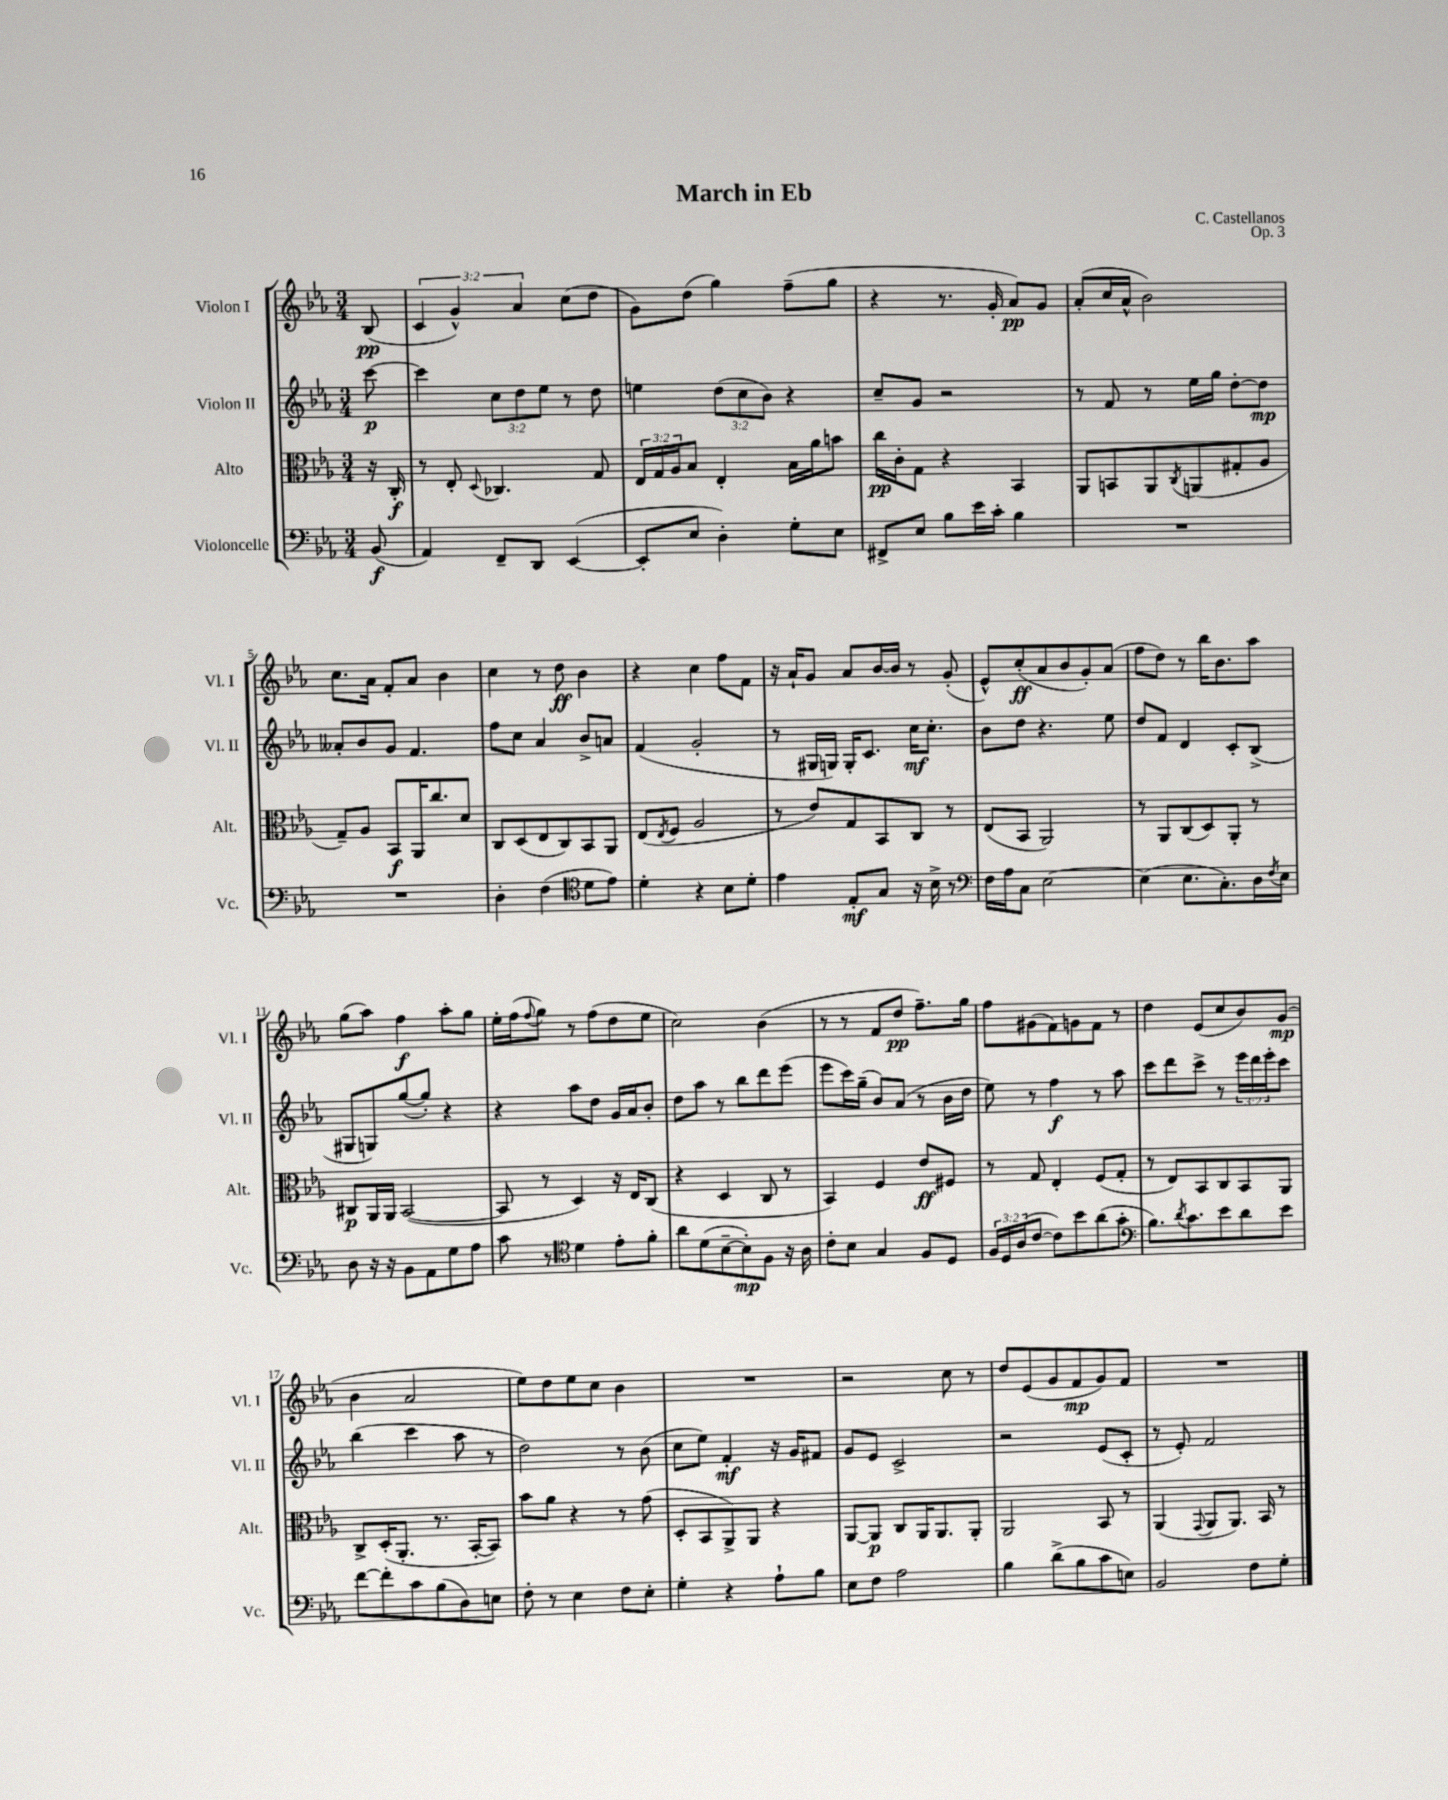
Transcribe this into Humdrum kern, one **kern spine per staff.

**kern	**kern	**kern	**kern
*staff4	*staff3	*staff2	*staff1
*clefF4	*clefC3	*clefG2	*clefG2
*k[b-e-a-]	*k[b-e-a-]	*k[b-e-a-]	*k[b-e-a-]
*M3/4	*M3/4	*M3/4	*M3/4
(8BB-/	16r	[8ccc\	(8B-/
.	16C'/	.	.
=	=	=	=
4AA-/)	8r	4ccc\]	6c/
.	8E-'/	.	.
.	.	.	6g^^/)
.	8qqD/	.	.
8FF~/L	4.C-/	12cc\L	.
.	.	12dd\	6a-/
8DD/J	.	.	.
.	.	12ee-\J	.
([4EE-/	.	8r	(8cc\L
.	8G/	8dd\	8dd\J
=	=	=	=
8EE-'/]L	24E-/LL	4ee\	8g\L)
.	24G/	.	.
.	24A-/J	.	.
8E-/J	8B-/J	.	(8dd\J
4D'\)	4E-'/	(12dd\L	4gg\)
.	.	12cc\	.
.	.	12b-\J)	.
8G'\L	16B-\LL	4r	(8ff~\L
.	16a-\J	.	.
8E-\J	8b\J	.	8gg\J
=	=	=	=
8FF#^/L	16cc\LL	8cc~/L	4r
.	16c'\J	.	.
8E-/J	8G\J	8g/J	.
8B-\L	4r	2r	8.r
16e-\L	.	.	.
16c'\JJ	.	.	16g'/
4B-\	4BB-/	.	8a-/L)
.	.	.	8g/J
=	=	=	=
2.r	8AA-/L	8r	(8a-'/L
.	8BB/	8f/	16cc/L
.	.	.	16a-^^/JJ
.	8AA-/	8r	2b-\)
.	8qC/	.	.
.	(8AA/	16ee-\LL	.
.	.	16gg\JJ	.
.	8G#'/	[8dd'\L	.
.	8A-/J	8dd\]J	.
=	=	=	=
2.r	8G~/L)	8a--'/L	8.cc\L
.	8A-/J	8b-/	.
.	.	.	16a-\Jk
.	8BB-/L	8g/J	8f'/L
.	16AA-/K	4.f/	8a-/J
.	8.cc/	.	.
.	.	.	4b-\
.	8d/J	.	.
=	=	=	=
4D'\	8C/L	8ff\L	4cc\
.	(8D/	8cc\J	.
(4F\	8E-/	4a-/	8r
.	8C/)	.	8dd\
*clefC4	*	*	*
8d\L	8BB-/	8b-^/L	4b-\
8e-\J)	8AA-/J	8a/J	.
=	=	=	=
4d'\	(8E-/L	(4f/	4r
.	8qE-/	.	.
.	8F/J	.	.
4r	2A-/	2g'/	4cc\
8B-\L	.	.	8ff\L
8d'\J	.	.	8f\J
=	=	=	=
4e-\	8r	8r	16r
.	.	.	16a-`/LK
.	8e-/L)	16G#/LL	8g/J
.	.	16G/JJ)	.
8E-'/L	8G/	16G'/LK	8a-/L
.	.	8.c/J	.
8G/J	8BB-/	.	[16b-/L
.	.	.	16b-/]JJ
16r	8C/J	16cc\LK	8r
16B-^\	.	8.cc'\J	.
8r	8r	.	(8g'/
=	=	=	=
*clefF4	*	*	*
16F\LL	(8E-/L	8b-\L	8e-^^/L)
16A-\J	.	.	.
8C\J	8BB-/J	8dd\J	(8cc'/
[2E-\	2AA-/)	4.r	8a-/
.	.	.	8b-/
.	.	.	8g'/)
.	.	8ee-\	(8a-/J
=	=	=	=
(4E-\]	8r	8dd/L	8ff\L
.	8AA-/L	8f/J	8dd\J)
8.E-\L	(8C/	4d/	8r
.	8D/)	.	16bb-\LK
8.C'\)	.	.	8.b-\
.	8AA-'/J	8c'/L	.
16D\L	8r	(8B-^/J	8aa-\J
8qF/	.	.	.
16E-\JJ	.	.	.
=	=	=	=
8D\	8C#/L	8G#/L	(8gg\L
16r	16AA-/L	8G/)	8aa-\J)
16r	16AA-/JJ	.	.
8BB-\L	([2BB-/	([8gg/	4ff\
8AA-\	.	8gg'/]J)	.
8G\	.	4r	8aa-'\L
8A-\J	.	.	8gg\J
=	=	=	=
8c\	8BB-/]	4r	16ee-'\LL
.	.	.	(16ff\J
.	.	.	8qqff/
8r	8r	.	8gg\J)
*clefC4	*	*	*
4d\	4D/)	8aa-\L	8r
.	.	8dd\J	(8ff\L
8e-'\L	16r	16g/LL	8dd\
.	16E-/LK	16a-/J	.
8f'\J	(8C/J	8b-'/J	8ee-\J
=	=	=	=
8a-\L	4r	8dd\L	2cc\)
(8d\	.	8aa-\J	.
[8B-~\	4D/	8r	.
8B-'\])	.	8bb-\L	.
8F\J	8C/	8ddd\	(4b-\
16r	8r	(8eee-\J	.
16A-\	.	.	.
=	=	=	=
8c'\L	4BB-/)	8eee-\L	8r
8B-\J	.	16ccc\L)	8r
.	.	(16gg~\JJ	.
4G/	4F/	8b-/L)	8f/L
.	.	(8a-/J	8dd/J
8F/L	8e-/L	8r	8.ff~\L)
8D/J	8F#/J	16b-\LL	.
.	.	16dd\JJ	16gg\Jk
=	=	=	=
24F/LL	8r	8ee-\)	8ff\L
24D/	.	.	.
(24A-/J	.	.	.
[8c/J	8G/	8r	(8g#\
8c\]L)	4E-'/	4ff\	8f\)
8b-\	.	.	8g\
(8a-\	(8F/L	8r	8f\J
8g'\J	8G'/J	8aa-\	8r
=	=	=	=
*clefF4	*	*	*
8.B-\L)	8r	8ccc\L	4dd\
.	8E-/L)	8ddd\	.
8qd/	.	.	.
8.c\	.	.	.
.	8BB-/	8ccc^\J	(8e-/L
8e-\	8C/	8r	8cc/
8d\	8BB-/	24eee-\LL	8b-/)
.	.	24ddd\	.
.	.	24eee-'\J	.
8e-\J	8AA-/J	8ccc\J	(8g/J
=	=	=	=
[8f\L	8C^/L	(4bb-\	4b-\
8f'\]	(16D'/K	.	.
.	8.AA-'/J	.	.
8c\	.	4ccc\	2a-/
(8B-\	8.r	.	.
8D\)	.	8aa-\	.
.	[16BB-'/LK	.	.
8E\J	8BB-/]J)	8r	.
=	=	=	=
8F'\	8b-\L	2dd\)	8ee-\L)
8r	8a-\J	.	8dd\
4E-\	4r	.	8ee-\
.	.	.	8cc\J
8F\L	8r	8r	4b-\
8E-'\J	(8g\	(8b-\	.
=	=	=	=
4G'\	8D'/L	8cc\L	2.r
.	8BB-/	8ee-\J)	.
4r	8AA-^/)	4f'/	.
.	8AA-/J	.	.
8A-`\L	4r	16r	.
.	.	16g/LK	.
8B-\J	.	8f#/J	.
=	=	=	=
8E-\L	[8AA-/L	8g/L	2r
8F\J	8AA-/]J	8e-/J	.
2A-\	8C/L	2c^/	.
.	16AA-/K	.	.
.	8.AA-/	.	.
.	.	.	8cc\
.	8AA-'/J	.	8r
=	=	=	=
4B-\	2AA-/	2r	8dd/L
.	.	.	(8e-/
(8d^\L	.	.	8g/
8B-\	.	.	8f/
8c\	8BB-/	(8e-/L	8g/)
8E\J)	8r	8c'/J	8f/J
=	=	=	=
2BB-/	(4AA-/	8r	2.r
.	.	8e-'/)	.
.	8qqGG/	.	.
.	8AA-/L	2f/	.
.	8.AA-/J)	.	.
8F\L	.	.	.
.	16BB-/	.	.
8G'\J	8r	.	.
==	==	==	==
*-	*-	*-	*-
